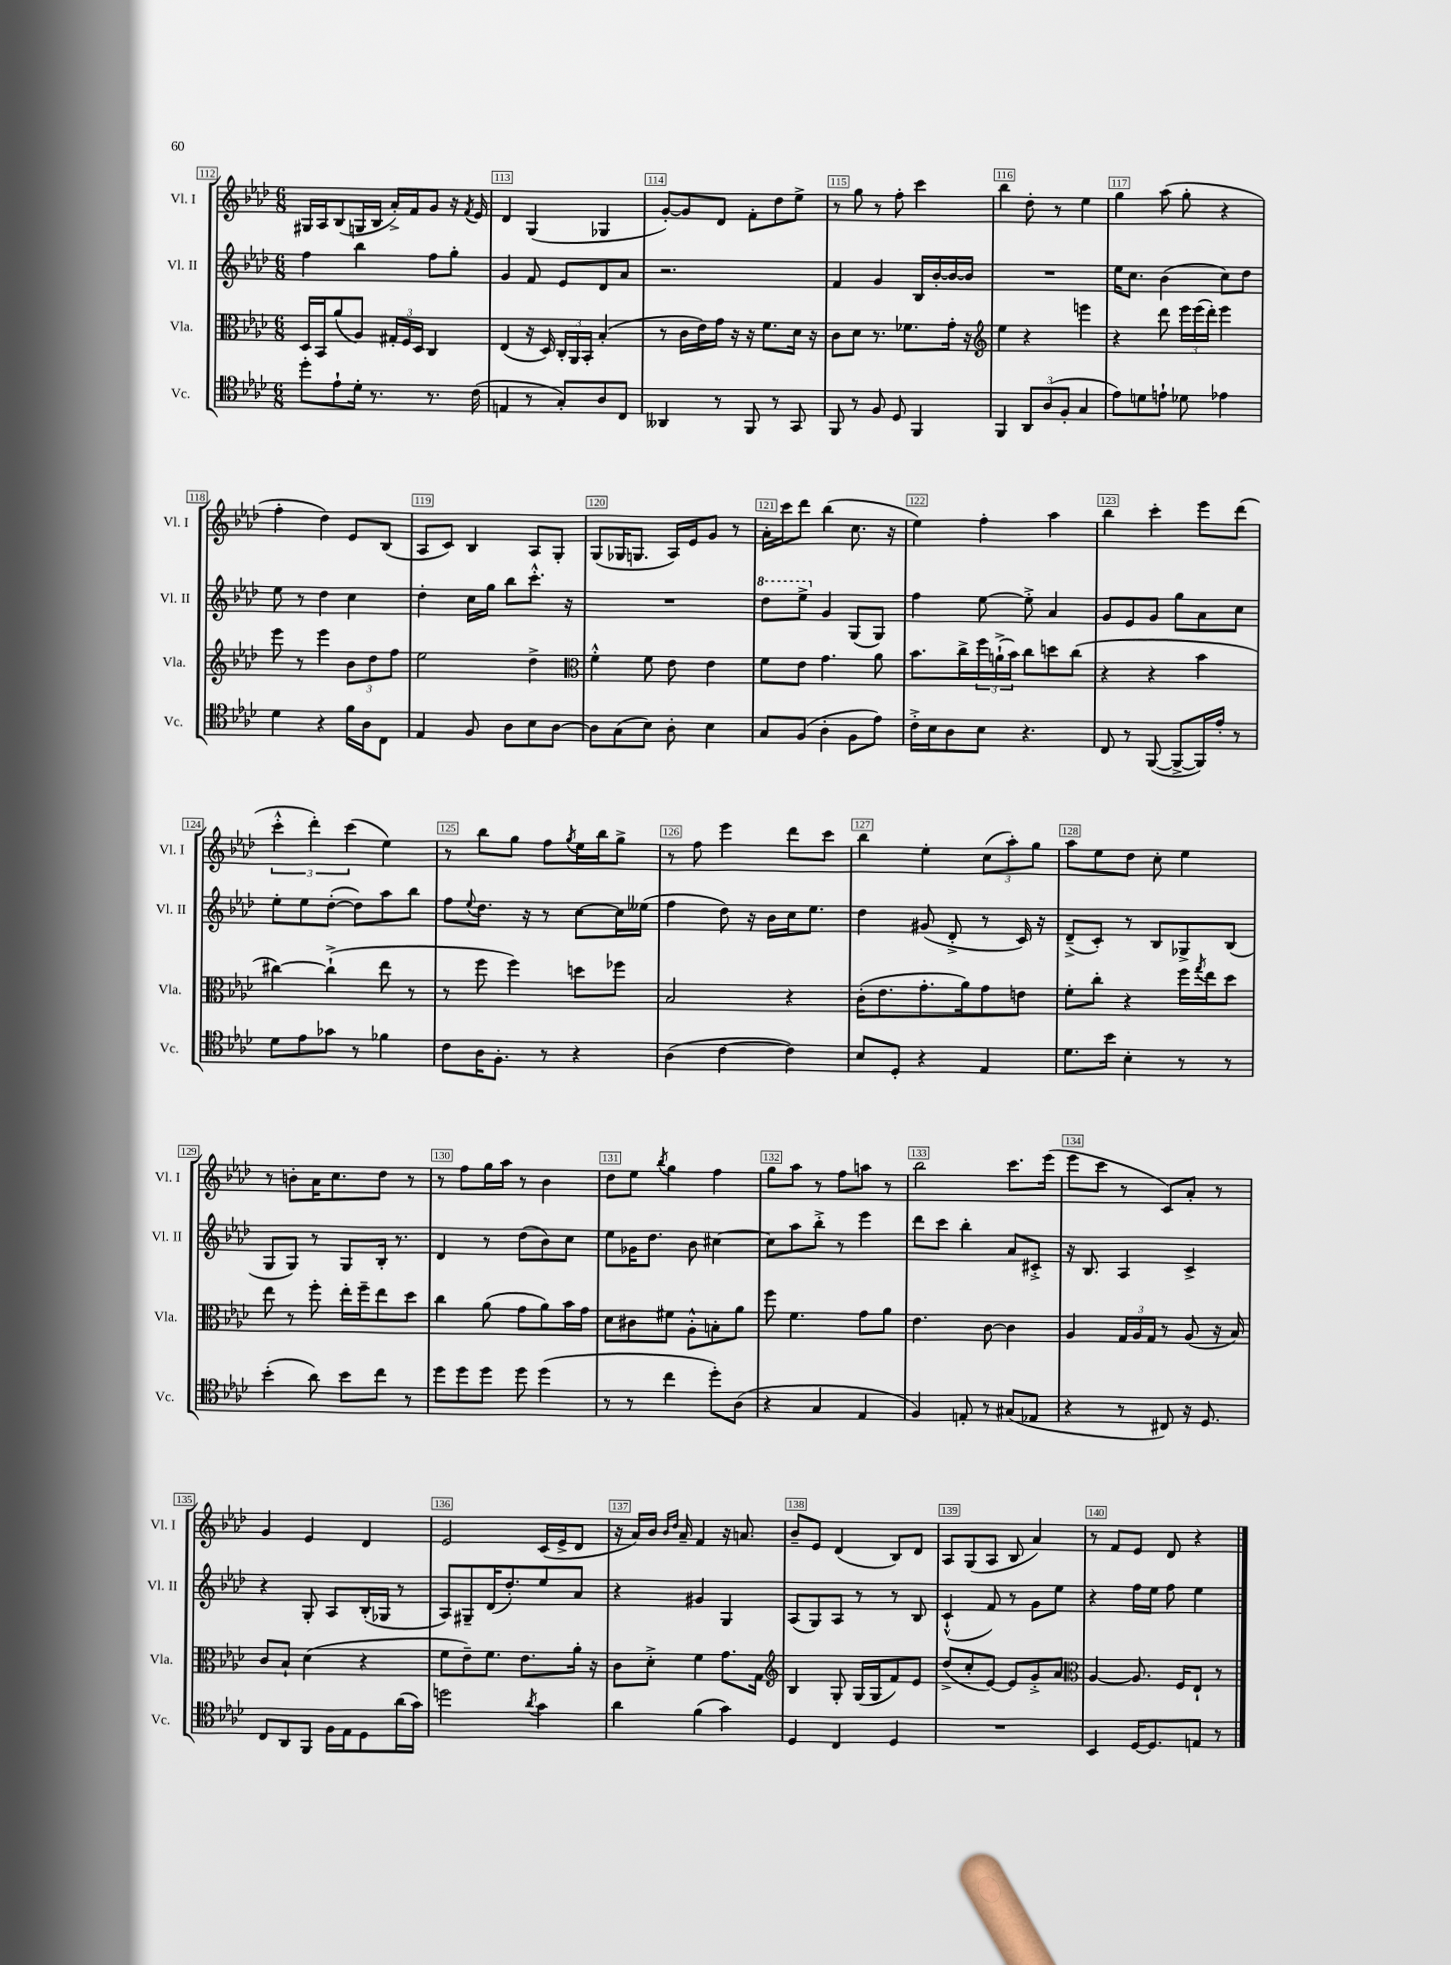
<<
\new StaffGroup <<
\new Staff = "s0" \with { instrumentName = "Vl. I" shortInstrumentName = "Vl. I" } {
    \clef treble \key aes \major \numericTimeSignature \time 6/8
    gis16 aes16 bes8( g16 bes16 aes'16-.->) f'16 g'8 r16 \acciaccatura { f'8 } ees'16 |
    des'4 g4( ges4 |
    g'8~-.) g'8 des'8 f'8-. des''8 ees''8-> |
    r8 g''8 r8 f''8-. c'''4 |
    bes''4 des''8-. r8 ees''4 |
    g''4 aes''8( g''8-. r4 |
    f''4-. des''4) ees'8 bes8( |
    aes8 c'8) bes4 aes8 g8-. |
    g8( ges16 g8. aes16) ees'16 g'8 r8 |
    aes'16-. c'''16 des'''8 bes''4( c''8. r16 |
    ees''4) f''4-. aes''4 |
    bes''4 c'''4-. ees'''8 des'''8( |
    \tuplet 3/2 { c'''4-.-^ des'''4-.) c'''4( } ees''4) |
    r8 bes''8 g''8 f''8 \acciaccatura { g''8 } ees''16 bes''16 g''8-> |
    r8 f''8 ees'''4 des'''8 c'''8 |
    bes''4 ees''4-. \tuplet 3/2 { c''8( aes''8-.) g''8 } |
    aes''8 ees''8 des''8 c''8-. ees''4 |
    r8 b'8-. aes'16 c''8. des''8 r8 |
    r8 f''8 g''16 aes''16 r8 bes'4 |
    des''8 ees''8 \acciaccatura { bes''8 } g''4 f''4 |
    g''8 aes''8 r8 f''8 a''8 r8 |
    bes''2 c'''8. ees'''16( |
    ees'''8 c'''8 r8 c'8) aes'8-. r8 |
    g'4 ees'4 des'4 |
    ees'2 c'16( ees'16-> des'8 |
    r16 aes'16) bes'16 \grace { bes'16 des''16 } aes'16-- f'4 r16 a'8. |
    bes'8-- ees'8 des'4( bes8) des'8 |
    aes8 g8( aes8 bes8 aes'4) |
    r8 f'8 ees'8 des'8 r4 \bar "|." |
}
\new Staff = "s1" \with { instrumentName = "Vl. II" shortInstrumentName = "Vl. II" } {
    \clef treble \key aes \major \numericTimeSignature \time 6/8
    f''4 bes''4 f''8 g''8-. |
    g'4 f'8 ees'8 des'8 aes'8 |
    r2. |
    f'4 g'4 bes16 bes'16~-. bes'16~ bes'16 |
    R2. |
    ees''16 c''8. bes'4( c''8) des''8 |
    ees''8 r8 des''4 c''4 |
    des''4-. c''16 g''16 bes''8 c'''8.-.-^ r16 |
    R2. |
    \ottava #1 des'''8 ees'''8-> \ottava #0 g'4 g8( g8) |
    f''4 ees''8~ ees''8-.-> aes'4 |
    g'8 ees'8 g'8 g''8 aes'8 c''8 |
    ees''8-. ees''8 des''8~-.( des''8) aes''8 bes''8 |
    f''8 \appoggiatura { ees''8 } des''8. r16 r8 c''8~ c''16 eeses''16( |
    f''4 des''8) r16 bes'16 c''16 ees''8. |
    des''4 gis'8( des'8-.-> r8 c'16) r16 |
    des'8--->( c'8-.) r8 bes8 ges8-> bes8( |
    g8 g8) r8 g8 bes16-. r8. |
    des'4 r8 des''8( bes'8) c''8 |
    ees''8 ges'16 des''8. bes'8 cis''4~ |
    cis''8 aes''8 bes''8-.-> r8 ees'''4 |
    des'''8 c'''8 bes''4-. aes'8 cis'8-.-> |
    r16 bes8. aes4 c'4-> |
    r4 g8-. aes8 bes16-.( ges16 r8 |
    aes8) gis8-- des'16( des''8.-.) ees''8 aes'8 |
    r4 gis'4 g4 |
    aes8( g8) aes8 r8 r8 bes8 |
    c'4-!-^( f'8) r8 g'8 ees''8 |
    r4 f''16 ees''16 f''8 ees''4 \bar "|." |
}
\new Staff = "s2" \with { instrumentName = "Vla." shortInstrumentName = "Vla." } {
    \clef alto \key aes \major \numericTimeSignature \time 6/8
    des16 bes,16 aes'8( aes8) \tuplet 3/2 { gis16-. f16 des16 } c4 |
    ees4( r16 des16) \tuplet 3/2 { c16-. aes,16 bes,16-. } bes4-.( |
    r8 c'16 ees'16) g'16 r16 r16 f'8. des'16 r16 |
    c'8 des'8 r8. fes'8. g'16-. r16 |
    \clef treble ees''4 r4 e'''4 |
    r4 des'''8 \tuplet 3/2 { ees'''16 ees'''16( des'''16-.) } ees'''4 |
    ees'''8 r8 ees'''4 \tuplet 3/2 { bes'8 des''8 f''8 } |
    ees''2 des''4-> |
    \clef alto f'4-.-^ f'8 ees'8 ees'4 |
    f'8 ees'8 g'4. aes'8 |
    bes'8. c''16-> \tuplet 3/2 { f''16 a'16-!->( bes'16) } c''8 d''8 c''8( |
    r4 r4 bes'4 |
    cis''4~) cis''4-!->( ees''8 r8 |
    r8 f''8 f''4) d''8 fes''8 |
    bes2 r4 |
    c'16-.( ees'8. g'8.-. aes'16) g'8 e'8 |
    f'8-. c''8-. r4 f''16 \acciaccatura { g''8 } ees''16 des''8 |
    ees''8 r8 f''8-. ees''16-. f''16-- ees''8 des''8 |
    c''4 aes'8( g'8 aes'8) bes'16 g'16 |
    des'8 cis'8 fis'8 aes8-.-^ b8-. aes'8 |
    f''8 f'4. g'8 aes'8 |
    ees'4. c'8~ c'4 |
    aes4 \tuplet 3/2 { g16 aes16 g16 } r8 aes8( r16 bes16) |
    c'8 bes8-! des'4( r4 |
    f'8 ees'8--) f'8. ees'8. aes'16-. r16 |
    c'8 des'8-.-> f'4 g'8. g16 |
    \clef treble bes4 g8-. g16( g16 f'8) ees'8 |
    des''8->( c''8-. ees'8~) ees'8 g'8-.-> aes'8 |
    \clef alto aes4~ aes8. f16 ees8-! r8 \bar "|." |
}
\new Staff = "s3" \with { instrumentName = "Vc." shortInstrumentName = "Vc." } {
    \clef tenor \key aes \major \numericTimeSignature \time 6/8
    des''8-. ees'8-! des'16-. r8. r8. c'16( |
    e4 r8 g8-.) aes8 c8 |
    aeses,4 r8 f,8 r8 g,8 |
    f,8 r8 f8 des8 f,4 |
    f,4 \tuplet 3/2 { aes,8 aes8( f8-. } g4 |
    ees'8) d'8 e'8-! des'8 ees'4 |
    des'4 r4 f'16 aes16 c8 |
    ees4 f8 aes8 bes8 aes8~ |
    aes8 g8( bes8) aes8-. bes4 |
    g8 f8( aes4-. f8 ees'8) |
    c'16-.-> bes16 aes8 bes8 r4. |
    c8 r8 f,8~( f,8~-> f,16) ees'16-. r8 |
    des'8 ees'8 ges'8 r8 fes'4 |
    c'8 aes16 f8.-. r8 r4 |
    aes4( c'4~ c'4) |
    bes8 des8-. r4 ees4 |
    des'8. bes'16 bes4-. r8 r8 |
    bes'4-.( aes'8) bes'8 c''8 r8 |
    des''8 des''8 des''8 des''8 des''4( |
    r8 r8 c''4 des''8-.) aes8( |
    r4 g4 ees4 |
    f4) e8-. r8 gis8( ees8 |
    r4 r8 cis8) r16 des8. |
    c8 aes,8 f,8 f16 ees16 des8 aes'16( g'16) |
    d''2 \acciaccatura { aes'8 } g'4 |
    aes'4 f'4( g'4) |
    des4 c4 des4 |
    R2. |
    bes,4 des16~ des8. e8 r8 \bar "|." |
}
>>
>>
\layout { \context { \Score currentBarNumber = #112 \override BarNumber.break-visibility = ##(#f #t #t) barNumberVisibility = #all-bar-numbers-visible \override BarNumber.stencil = #(make-stencil-boxer 0.1 0.3 ly:text-interface::print) } }
